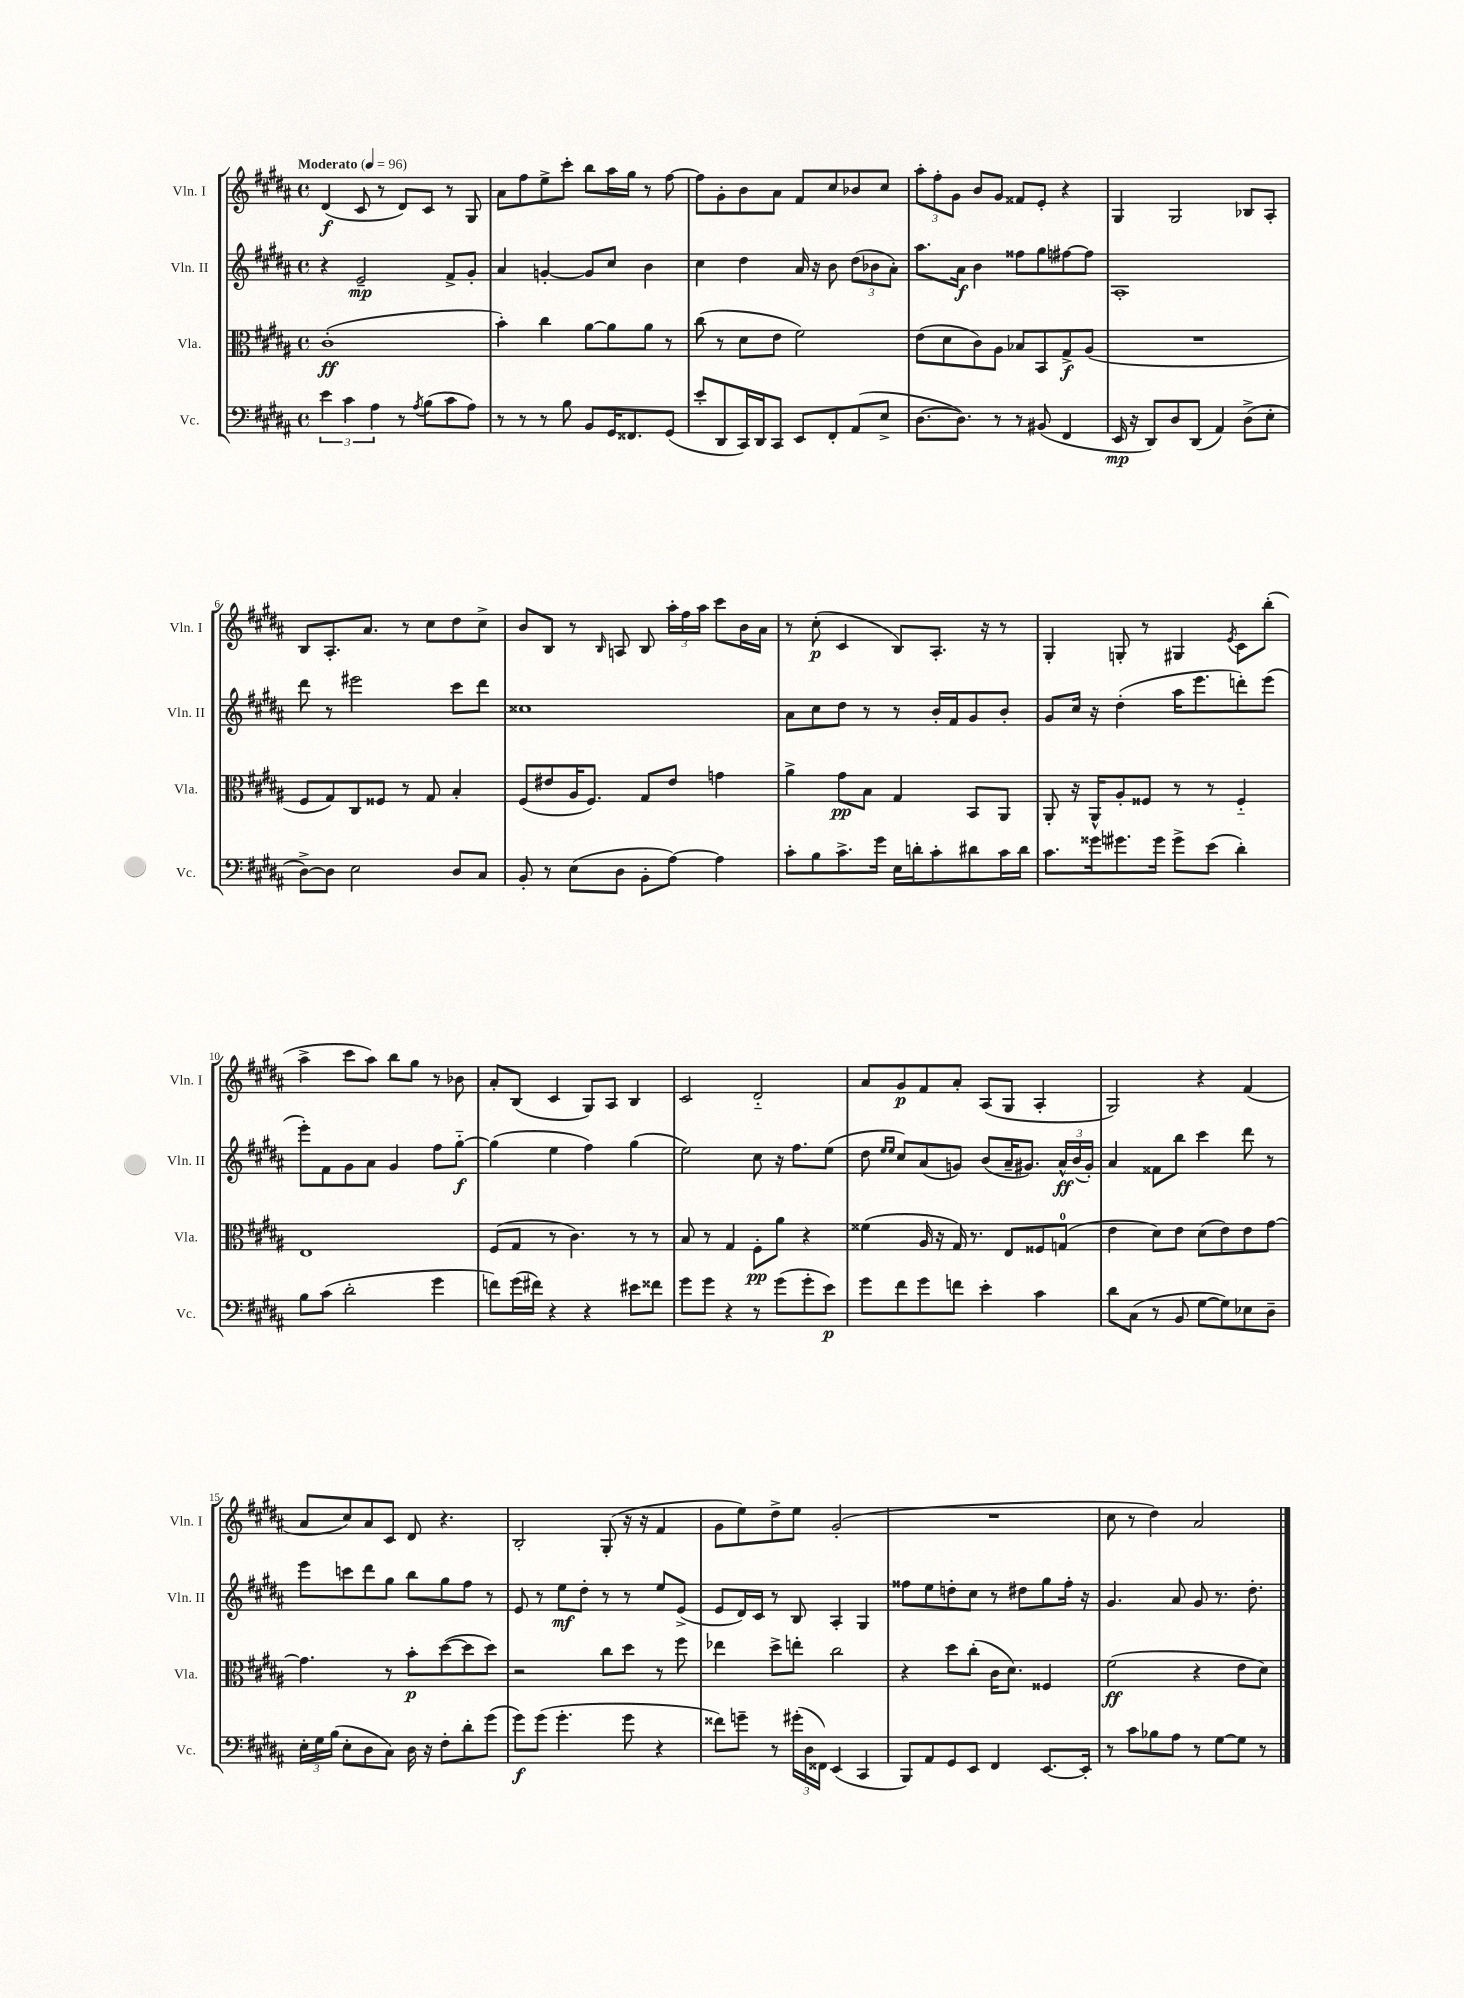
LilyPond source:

<<
\new StaffGroup <<
\new Staff = "s0" \with { instrumentName = "Vln. I" shortInstrumentName = "Vln. I" } {
    \clef treble \key b \major \defaultTimeSignature \time 4/4 \tempo "Moderato" 4 = 96
    \autoBeamOff dis'4\f( cis'8 r8 dis'8[) cis'8] r8 gis8 |
    ais'8[ fis''8 e''8-> cis'''8]-. b''8[ ais''16 gis''16] r8 fis''8~ |
    fis''8[ gis'8-. b'8 ais'8] fis'8[ cis''8 bes'8 cis''8] |
    \tuplet 3/2 { ais''8[-. fis''8-. gis'8] } b'8[ gis'8] fisis'8[ e'8]-. r4 |
    gis4 gis2 bes8[ ais8]-. |
    b8[ ais8.-. ais'8.] r8 cis''8[ dis''8 cis''8]-> |
    b'8[ b8] r8 \grace { b16 } a8 b8 \tuplet 3/2 { ais''16[-. fis''16 ais''16] } cis'''8[ b'16 ais'16] |
    r8 cis''8-.\p( cis'4 b8[) ais8.]-. r16 r8 |
    gis4-. g8-. r8 gis4 \acciaccatura { e'8 } cis'8[ b''8]-.( |
    ais''4-> cis'''8[ ais''8]) b''8[ gis''8] r8 bes'8 |
    ais'8[-. b8]( cis'4 gis8[) ais8] b4 |
    cis'2 dis'2-_ |
    ais'8[ gis'8\p fis'8 ais'8]-. ais8[( gis8] ais4-. |
    gis2) r4 fis'4( |
    ais'8[ cis''8) ais'8 cis'8] dis'8 r4. |
    b2-. gis8-.( r16 r16 fis'4 |
    gis'8[ e''8) dis''8-> e''8] gis'2-.( |
    R1 |
    cis''8 r8 dis''4) ais'2 \bar "|." |
}
\new Staff = "s1" \with { instrumentName = "Vln. II" shortInstrumentName = "Vln. II" } {
    \clef treble \key b \major \defaultTimeSignature \time 4/4
    \autoBeamOff r4 e'2--\mp fis'8[-> gis'8]-. |
    ais'4 g'4~-. g'8[ cis''8] b'4 |
    cis''4 dis''4 ais'16 r16 b'8 \tuplet 3/2 { dis''8[( bes'8 ais'8]-.) } |
    ais''8.[ ais'16]\f b'4 fisis''8[ gis''8 fis''8~ fis''8] |
    ais1-. |
    dis'''8 r8 eis'''2 cis'''8[ dis'''8] |
    cisis''1 |
    ais'8[ cis''8 dis''8] r8 r8 b'16[-. fis'16 gis'8 b'8]-. |
    gis'8[ cis''16] r16 dis''4-.( ais''16[ e'''8. d'''8-.) e'''8]( |
    e'''8[-.) fis'8 gis'8 ais'8] gis'4 fis''8[ gis''8]~-_\f |
    gis''4( e''4 fis''4) gis''4( |
    e''2) cis''8 r16 fis''8.[ e''8]( |
    dis''8 \grace { e''16[ e''16] } cis''8[) ais'8( g'8]) b'8[( ais'16-- gis'8.]) \tuplet 3/2 { ais'16[-^\ff b'16( gis'16]-.) } |
    ais'4 fisis'8[ b''8] cis'''4 dis'''8 r8 |
    e'''8[ c'''8 dis'''8 gis''8] b''8[ gis''8 fis''8] r8 |
    e'8 r8 e''8[\mf dis''8]-. r8 r8 e''8[ e'8]->( |
    e'8[ dis'16) cis'16] r8 b8 ais4-. gis4 |
    fisis''8[ e''8 d''8-. cis''8] r8 dis''8[ gis''8 fisis''16]-. r16 |
    gis'4. ais'8 gis'8 r8. dis''8.-. \bar "|." |
}
\new Staff = "s2" \with { instrumentName = "Vla." shortInstrumentName = "Vla." } {
    \clef alto \key b \major \defaultTimeSignature \time 4/4
    \autoBeamOff cis'1-.\ff( |
    b'4-.) cis''4 ais'8[~ ais'8 ais'8] r8 |
    cis''8( r8 dis'8[ e'8] fis'2) |
    e'8[( dis'8 cis'8) ais8] bes8[ b,8 gis8->\f ais8]( |
    R1 |
    fis8[ gis8) cis8 fisis8] r8 gis8 b4-. |
    fis8[( eis'8 ais16 fis8.]) gis8[ eis'8] g'4 |
    ais'4-> gis'8[\pp b8] gis4 b,8[ ais,8] |
    ais,8-. r16 ais,16[-^ ais8-. fisis8] r8 r8 fisis4-_ |
    e1 |
    fis8[( gis8] r8 cis'4.) r8 r8 |
    b8 r8 gis4 fis8[-.\pp ais'8] r4 |
    fisis'4( ais16 r16 gis16) r8. e8[ fisis8 g8]-0( |
    e'4 dis'8[) e'8] dis'8[( e'8) e'8 gis'8]~ |
    gis'4. r8 b'8[-.\p dis''8~( dis''8 dis''8]) |
    r2 cis''8[ dis''8] r8 fis''8 |
    ees''4 dis''8[-> e''8]-. cis''2 |
    r4 dis''8[ cis''8]-.( cis'16[ dis'8.]) fisis4 |
    fis'2\ff( r4 e'8[ dis'8]) \bar "|." |
}
\new Staff = "s3" \with { instrumentName = "Vc." shortInstrumentName = "Vc." } {
    \clef bass \key b \major \defaultTimeSignature \time 4/4
    \autoBeamOff \tuplet 3/2 { e'4 cis'4 ais4 } r8 \acciaccatura { ais8 } b8[( cis'8 ais8]) |
    r8 r8 r8 b8 b,8[ gis,16 fisis,8. gis,8]( |
    e'8[-. dis,8 cis,16) dis,16 cis,8] e,8[ fis,8-. ais,8( e8]-> |
    dis8.[~ dis8.]) r8 r8 bis,8( fis,4 |
    e,16\mp r16 dis,8[) dis8 dis,8]( ais,4) dis8[->( e8]-. |
    dis8[~->) dis8] e2 dis8[ cis8] |
    b,8-. r8 e8[( dis8] b,8[-. ais8]~) ais4 |
    cis'8[-. b8 cis'8.-> gis'16] e16[ d'16-. cis'8-. dis'8 cis'16 dis'16] |
    cis'8.[ gisis'16 gis'8. gis'16] gis'8[-> e'8]( dis'4-.) |
    b8[ cis'8]( dis'2-. gis'4 |
    f'8[) gis'16( fis'16]) r4 r4 eis'8[ fisis'8] |
    gis'8[ gis'8] r4 r8 gis'8[( gis'8-. e'8]\p) |
    gis'8[ fis'8 gis'8 f'8] e'4-. cis'4 |
    dis'8[ cis8]( r8 b,8 gis8[~ gis8) ees8 dis8]-- |
    \tuplet 3/2 { e16[-. gis16 b16]( } e8[-. dis8 cis8]) dis16 r16 fis8[-. dis'8-. gis'8]( |
    gis'8[\f) gis'8]( gis'4.-. gis'8 r4 |
    fisis'8[) g'8]-- r8 \tuplet 3/2 { gis'16[-.( dis16 fisis,16]) } e,4( cis,4 |
    b,,8[) ais,8 gis,8 e,8] fis,4 e,8.[~ e,16]-. |
    r8 cis'8[ bes8 ais8] r8 gis8[~ gis8] r8 \bar "|." |
}
>>
>>
